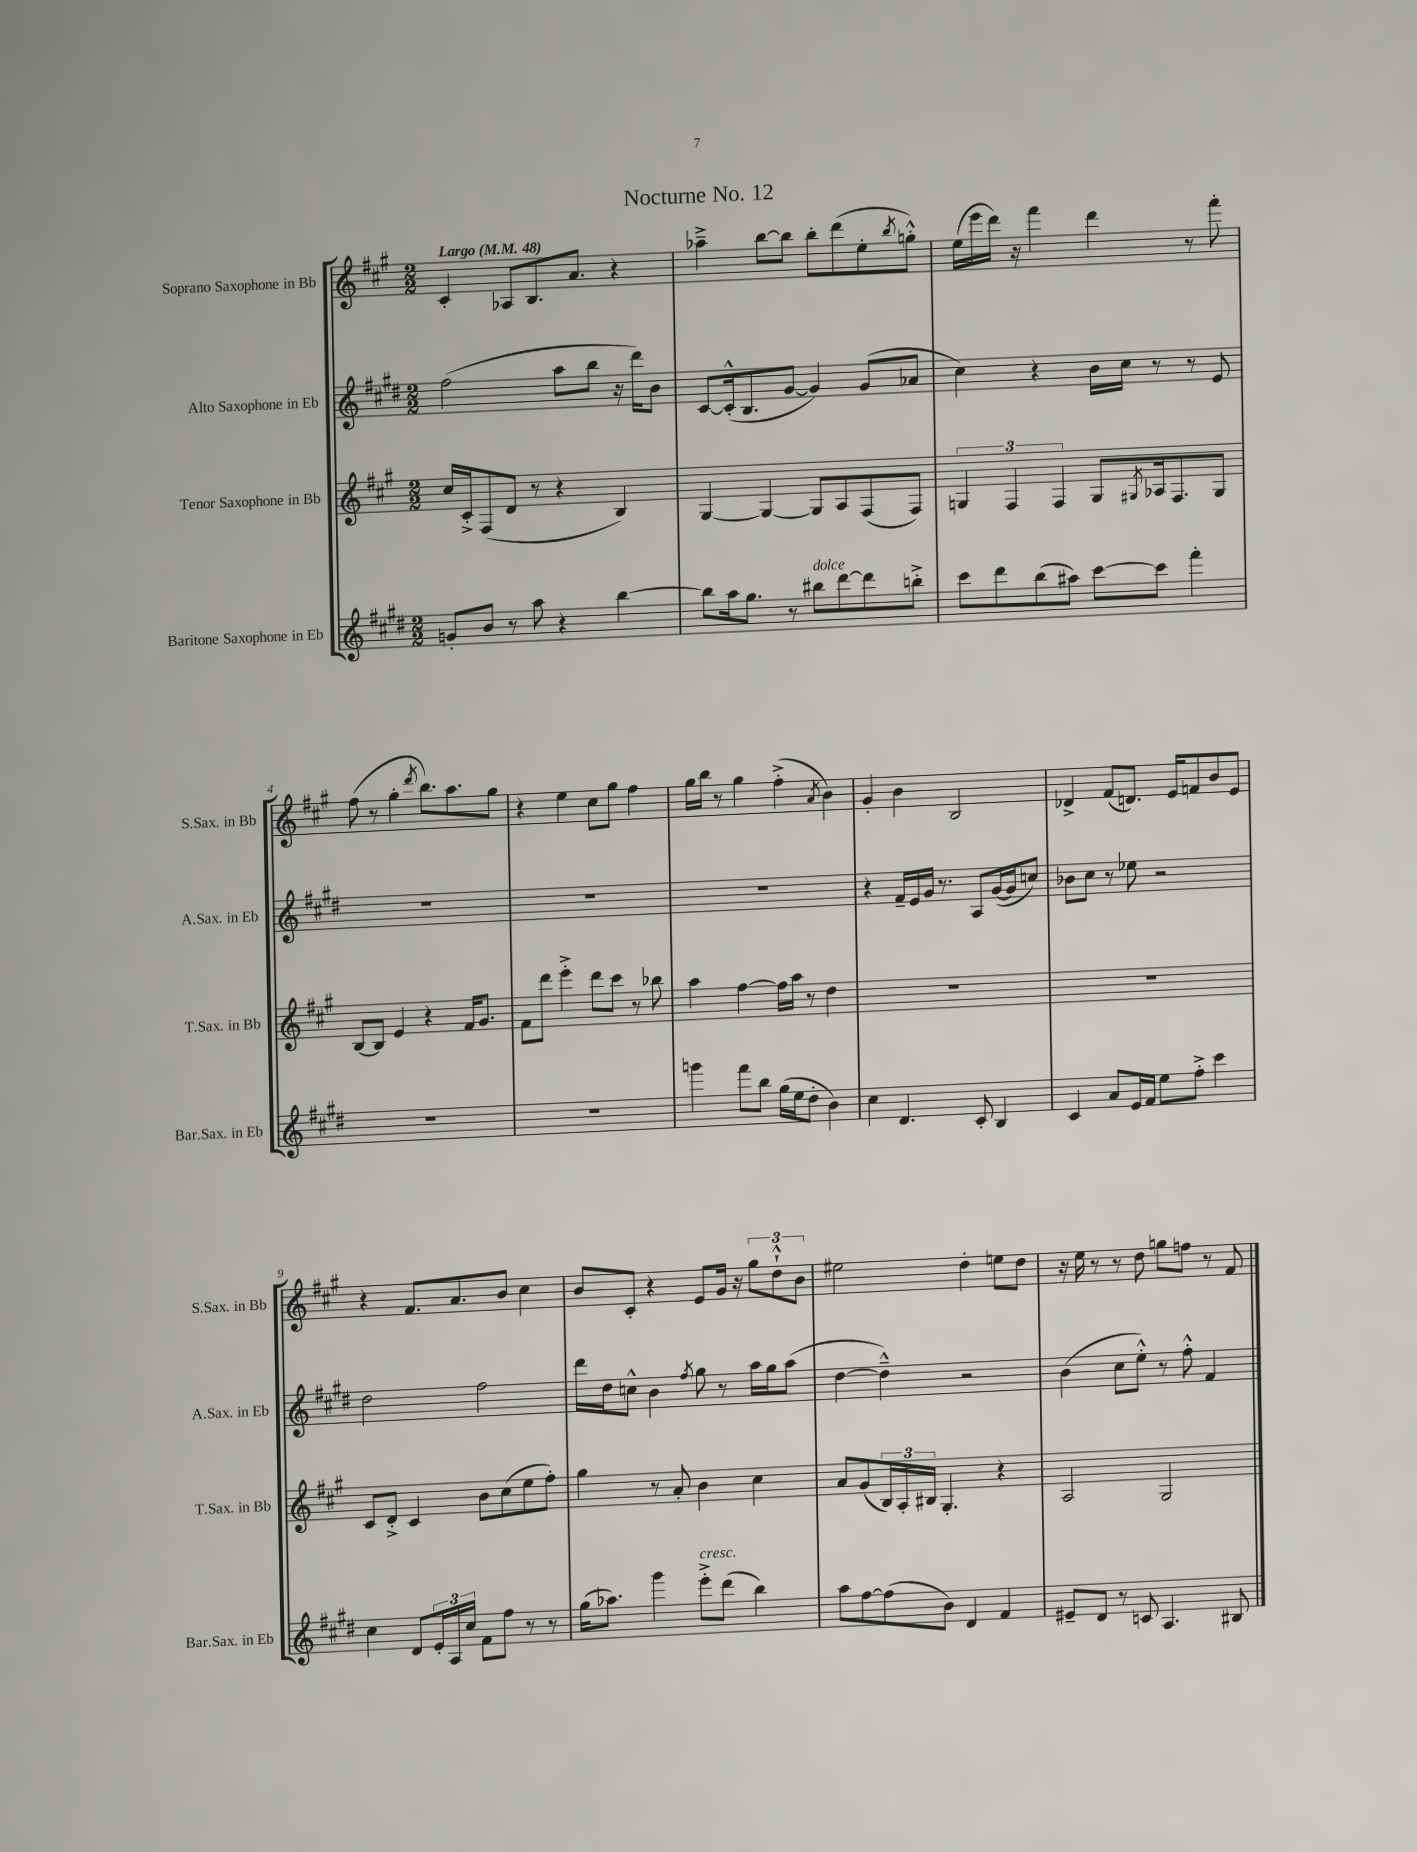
\header { title = "Nocturne No. 12" }
<<
\new StaffGroup <<
\new Staff = "s0" \with { instrumentName = "Soprano Saxophone in Bb" shortInstrumentName = "S.Sax. in Bb" } {
    \clef treble \key a \major \numericTimeSignature \time 2/2 \tempo "Largo" 4 = 48
    cis'4-. aes8 b8. a'8. r4 |
    aes''4---> b''8~ b''8 b''8-. d'''8( e''8-. \acciaccatura { b''8 } g''8-.-^) |
    e''16( e'''16 d'''16) r16 fis'''4 d'''4 r8 fis'''8-. |
    fis''8( r8 gis''4-. \acciaccatura { d'''8 } b''8.) a''8. gis''8 |
    r4 e''4 cis''8 gis''8 fis''4 |
    gis''16 b''16 r8 gis''4 fis''4-.->( \acciaccatura { a'8 } b'4) |
    gis'4-. b'4 b2 |
    des'4-> fis'8( d'8.) e'16 f'8 b'8 e'8 |
    r4 fis'8. a'8. b'8 cis''4 |
    b'8 cis'8-. r4 e'8 gis'16 r16 \tuplet 3/2 { gis''8 d''8-!-^ b'8 } |
    eis''2 d''4-. e''8 d''8 |
    r16 e''16 r8 r8 d''8 g''8 f''8 r8 fis'8 \bar "|." |
}
\new Staff = "s1" \with { instrumentName = "Alto Saxophone in Eb" shortInstrumentName = "A.Sax. in Eb" } {
    \clef treble \key e \major \numericTimeSignature \time 2/2
    fis''2( a''8 b''8 r16 dis'''16) b'8 |
    cis'8~ cis'16-.-^( b8. gis'8~ gis'4) gis'8( aes'8 |
    cis''4) r4 b'16 cis''16 r8 r8 e'8 |
    R1 |
    R1 |
    R1 |
    r4 fis'16-- e'16 gis'16 r8. a8 gis'16~( gis'16 c''8) |
    bes'8 cis''8 r8 ees''8 r2 |
    dis''2 fis''2 |
    dis'''16 dis''16 c''8-^ b'4 \acciaccatura { fis''8 } gis''8 r8 a''16 gis''16 a''8( |
    dis''4~ dis''4---^) r2 |
    b'4( cis''8 e''8-.-^) r8 fis''8-.-^ fis'4 \bar "|." |
}
\new Staff = "s2" \with { instrumentName = "Tenor Saxophone in Bb" shortInstrumentName = "T.Sax. in Bb" } {
    \clef treble \key a \major \numericTimeSignature \time 2/2
    cis''16 cis'16-.-> fis8( d'8 r8 r4 b4) |
    gis4~ gis4~ gis8 a8 fis8( fis8) |
    \tuplet 3/2 { g4 fis4 fis4 } g8 \acciaccatura { gis8 } aes16 fis8. gis8 |
    b8~ b8 e'4 r4 fis'16 gis'8. |
    fis'8 d'''8 e'''4-.-> d'''8 cis'''8 r8 bes''8 |
    a''4 fis''4~ fis''16 a''16 r8 d''4 |
    R1 |
    R1 |
    cis'8 d'8-.-> cis'4 b'8 cis''8( e''8 fis''8-.) |
    gis''4 r8 a'8-. b'4 cis''4 |
    a'8 gis'8( \tuplet 3/2 { b16) a16-. bis16 } gis4.-. r4 |
    a2 gis2 \bar "|." |
}
\new Staff = "s3" \with { instrumentName = "Baritone Saxophone in Eb" shortInstrumentName = "Bar.Sax. in Eb" } {
    \clef treble \key e \major \numericTimeSignature \time 2/2
    g'8-. b'8 r8 a''8 r4 b''4~ |
    b''8 a''16 gis''8. r8 bis''8^\markup { \italic "dolce" } dis'''8~ dis'''8 b''8-.-> |
    cis'''8 dis'''8 b''8( ais''8) cis'''8~ cis'''8 fis'''4-. |
    R1 |
    R1 |
    g'''4 fis'''8 b''8 gis''16( e''16 dis''8-. b'4) |
    cis''4 dis'4. cis'8-. b4 |
    cis'4 a'8 e'16 fis'16 e''8 fis''8-.-> cis'''4 |
    cis''4 dis'8 \tuplet 3/2 { e'16-. a16 cis''16 } fis'8 fis''8 r8 r8 |
    gis''16( aes''8.) gis'''4 e'''8-.->^\markup { \italic "cresc." } dis'''8( b''4) |
    a''8 fis''8~ fis''8( b'8) dis'4 fis'4 |
    eis'8-- dis'8 r8 c'8 a4. bis8 \bar "|." |
}
>>
>>
